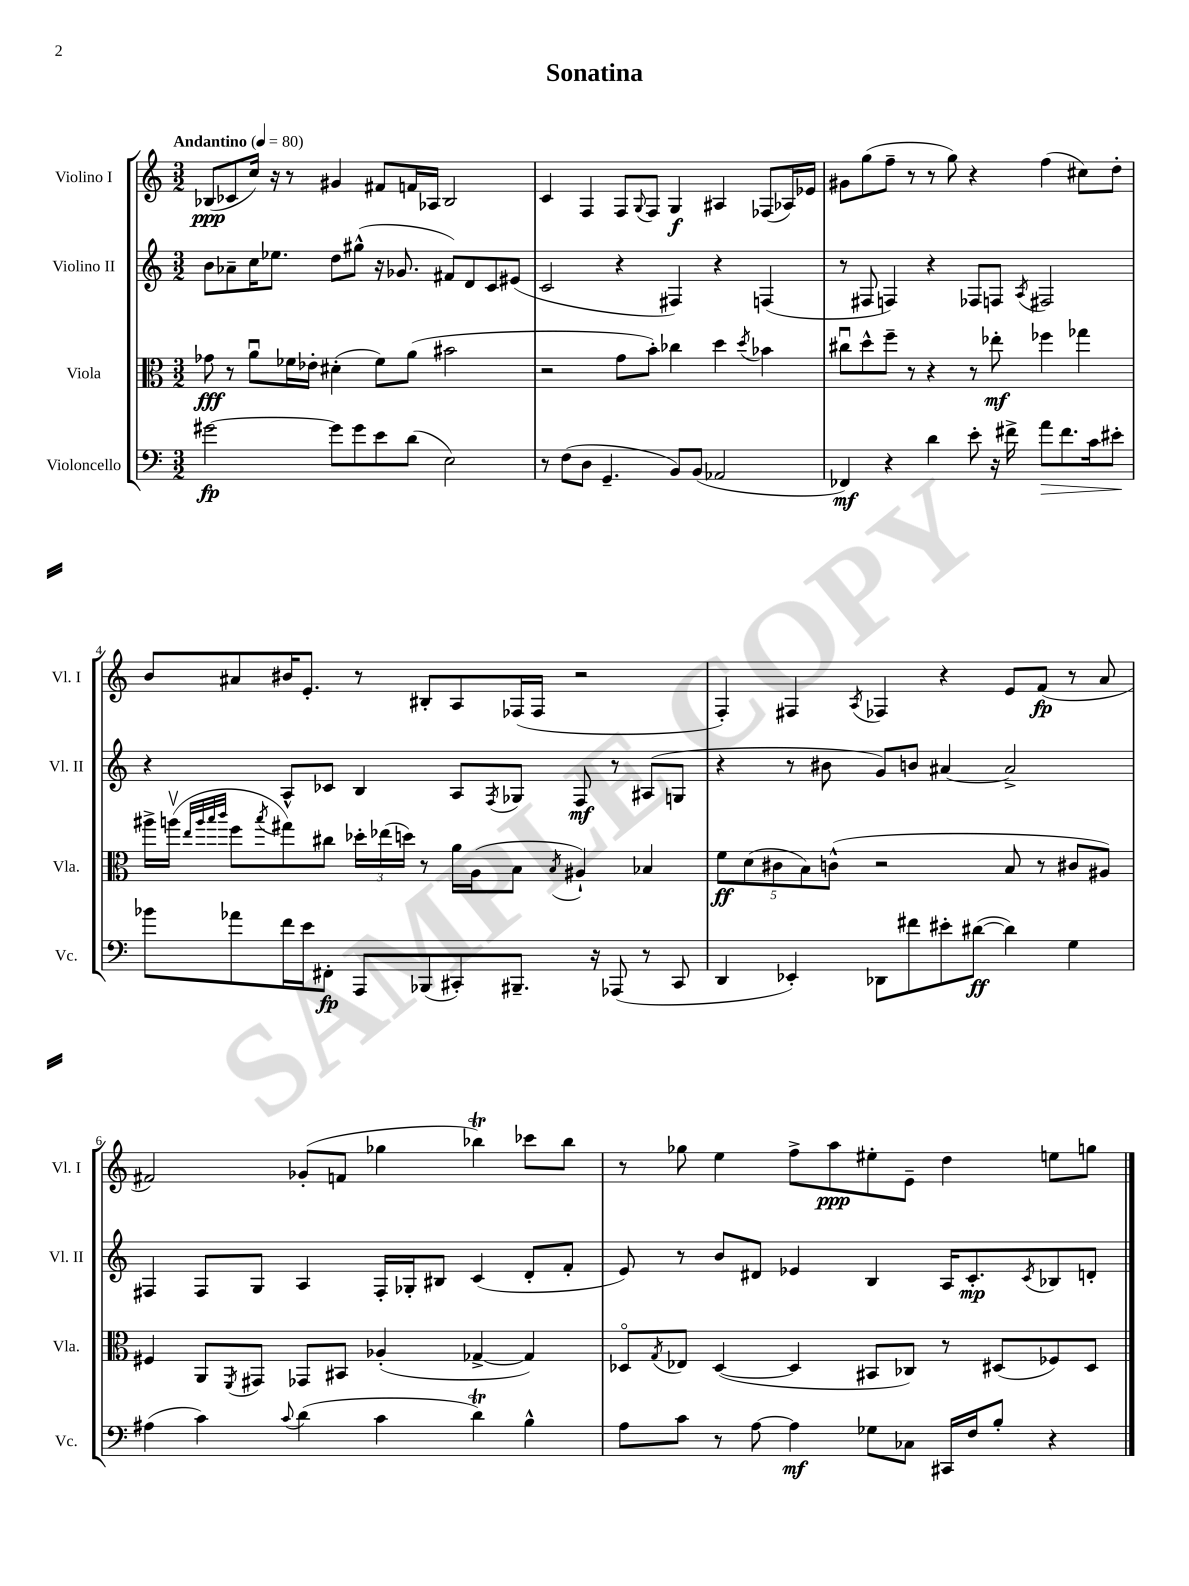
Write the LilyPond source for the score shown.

\header { title = "Sonatina" }
<<
\new StaffGroup <<
\new Staff = "s0" \with { instrumentName = "Violino I" shortInstrumentName = "Vl. I" } {
    \clef treble \key c \major \numericTimeSignature \time 3/2 \tempo "Andantino" 4 = 80
    bes8\ppp( ces'8 c''16) r16 r8 gis'4 fis'8 f'16 aes16 bes2 |
    c'4 f4 f8 \appoggiatura { g8 } f8 g4\f ais4 fes8( aes16) ees'16 |
    gis'8 g''8( f''8-- r8 r8 g''8) r4 f''4( cis''8) d''8-. |
    b'8 ais'8 bis'16 e'8.-. r8 bis8-. a8 fes16( fes16 r2 |
    f4-.) fis4 \acciaccatura { a8 } fes4 r4 e'8 f'8\fp( r8 a'8 |
    fis'2) ges'8-.( f'8 ges''4 bes''4\trill) ces'''8 bes''8 |
    r8 ges''8 e''4 f''8-> a''8\ppp eis''8-. e'8-- d''4 e''8 g''8 \bar "|." |
}
\new Staff = "s1" \with { instrumentName = "Violino II" shortInstrumentName = "Vl. II" } {
    \clef treble \key c \major \numericTimeSignature \time 3/2
    b'8 aes'8-- c''16 ees''8. d''8 gis''8-^( r16 ges'8. fis'8) d'8 c'8 eis'8( |
    c'2 r4 fis4) r4 f4( |
    r8 fis8 f4) r4 fes8 f8 \acciaccatura { a8 } fis2 |
    r4 a8-^ ces'8 b4 a8 \acciaccatura { f8 } ges8 f8\mf r8 ais8( g8 |
    r4 r8 bis'8 g'8) b'8 ais'4~ ais'2-> |
    fis4 fis8 g8 a4 fis16-. ges16-. bis8 c'4( d'8-. f'8-. |
    e'8) r8 b'8 dis'8 ees'4 b4 a16 c'8.-.\mp \acciaccatura { c'8 } bes8 d'8-. \bar "|." |
}
\new Staff = "s2" \with { instrumentName = "Viola" shortInstrumentName = "Vla." } {
    \clef alto \key c \major \numericTimeSignature \time 3/2
    ges'8\fff r8 a'8\downbow fes'16 ees'16-. dis'4-.( fes'8) a'8( bis'2 |
    r2 g'8 b'8-.) ces''4 d''4 \acciaccatura { d''8 } bes'4 |
    cis''8\downbow d''8-^ f''8-- r8 r4 r8 ees''8-.\mf fes''4 ges''4 |
    ais''16-> a''16\upbow( \grace { e''32 a''32 b''32 c'''32 } f''8 \acciaccatura { b''8 } gis''8) cis''8 \tuplet 3/2 { des''16-. ees''16( d''16) } r8 a'16 a16( b8 \acciaccatura { b8 } ais4-!) bes4 |
    \tuplet 5/4 { f'8\ff d'8( cis'8 b8) c'8-^( } r2 b8 r8 cis'8 ais8) |
    fis4 a,8 \acciaccatura { f,8 } gis,8 ges,8 bis,8 aes4-.( ges4~-> ges4) |
    des8\flageolet \acciaccatura { g8 } ees8 des4~( des4 bis,8 ces8) r8 dis8( fes8) dis8 \bar "|." |
}
\new Staff = "s3" \with { instrumentName = "Violoncello" shortInstrumentName = "Vc." } {
    \clef bass \key c \major \numericTimeSignature \time 3/2
    gis'2~\fp gis'8 gis'8 e'8 d'8( e2) |
    r8 f8( d8 g,4.-- b,8) b,8( aes,2 |
    fes,4\mf) r4 d'4 e'8-. r16 fis'16-> a'8\> fis'8. c'16 eis'8-.\! |
    bes'8 aes'8 f'16 e'16 fis,8-.\fp a,,8 bes,,8( cis,8-.) bis,,8.-- r16 aes,,8( r8 cis,8 |
    d,4 ees,4-.) des,8 fis'8 eis'8-. dis'8~\ff( dis'4) g4 |
    ais4( c'4) \appoggiatura { c'8 } d'4( c'4 d'4\trill) b4-^ |
    a8 c'8 r8 a8~ a4\mf ges8 ces8 cis,16 f16 b8-. r4 \bar "|." |
}
>>
>>
